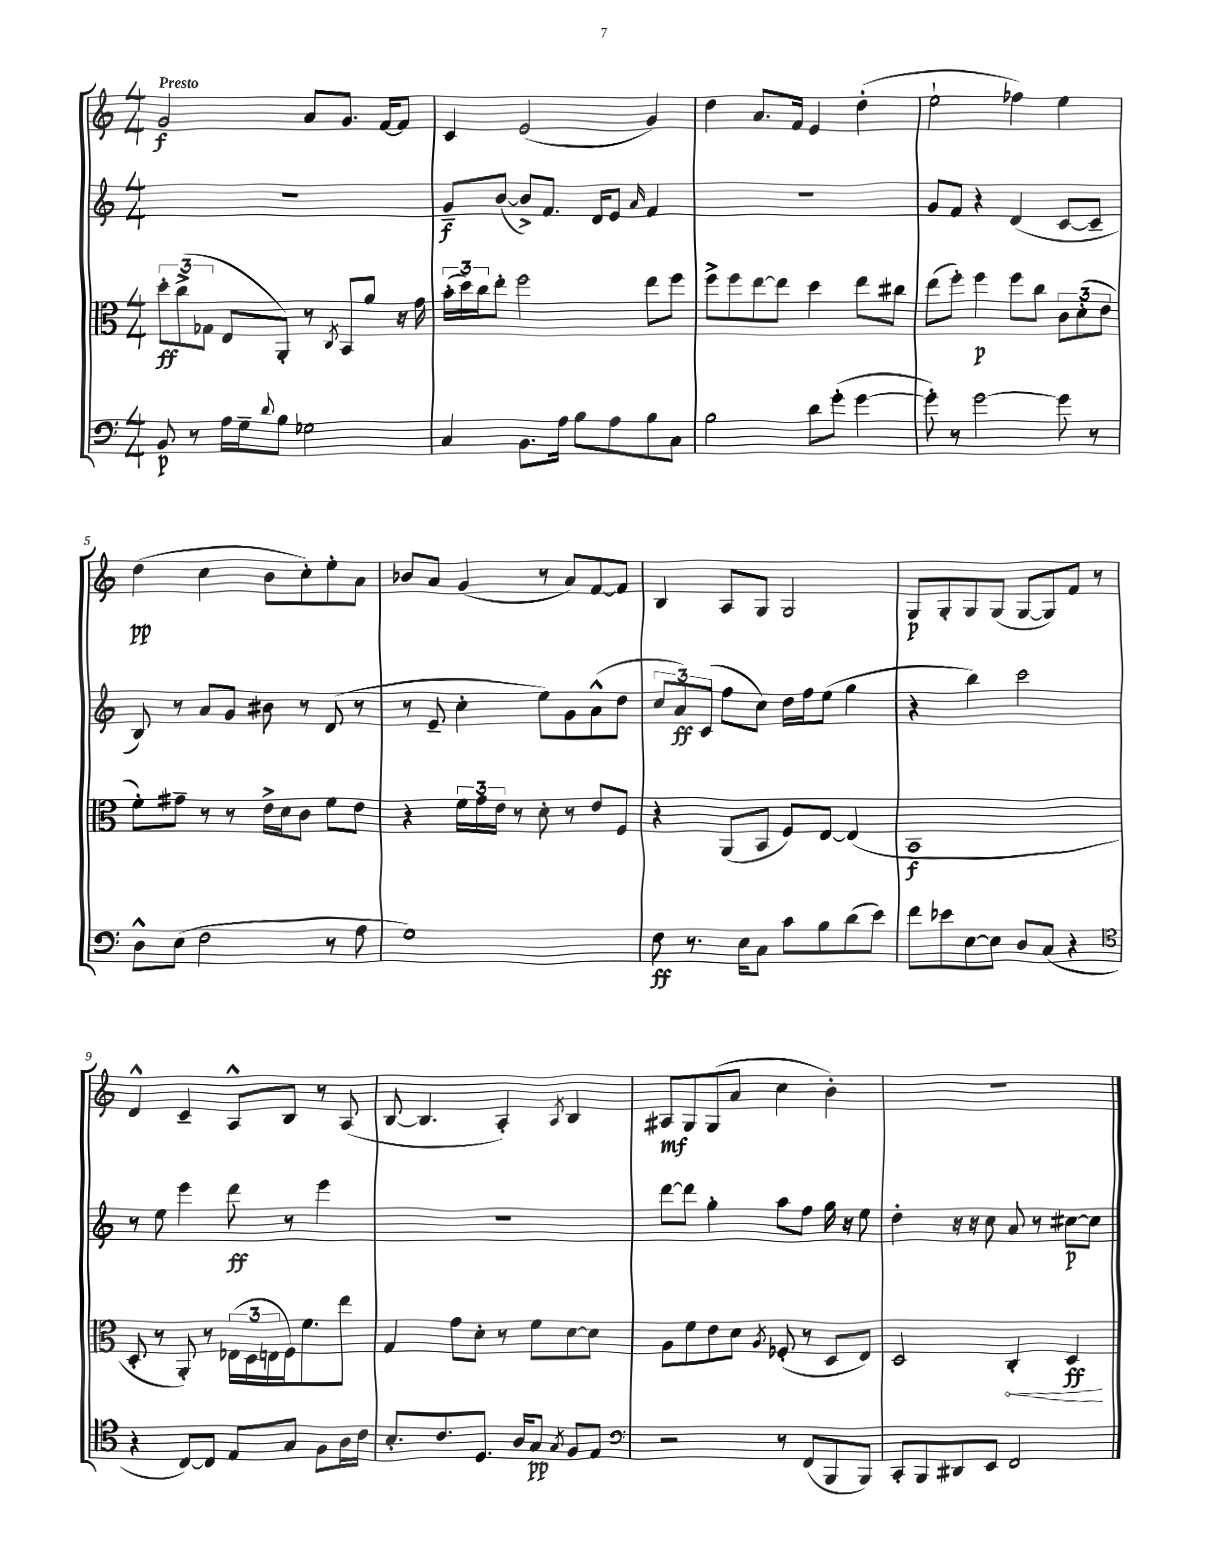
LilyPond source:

<<
\new StaffGroup <<
\new Staff = "s0" {
    \clef treble \key c \major \numericTimeSignature \time 4/4 \tempo "Presto"
    g'2\f a'8 g'8. f'16~ f'8 |
    c'4 e'2( g'4) |
    d''4 a'8. f'16 e'4 d''4-.( |
    e''2-! fes''4) e''4 |
    d''4\pp( c''4 b'8 c''8-.) e''8-. a'8 |
    bes'8 a'8 g'4( r8 a'8) f'8~ f'8 |
    b4 a8 g8 g2 |
    g8\p g8-. g8 g8( g8~ g8) f'8 r8 |
    d'4-^ c'4-- a8-^ b8 r8 a8( |
    b8~ b4. a4-.) \acciaccatura { a8 } b4 |
    ais8\mf g8 g8( a'8 c''4 b'4-.) |
    R1 \bar "|." |
}
\new Staff = "s1" {
    \clef treble \key c \major \numericTimeSignature \time 4/4
    R1 |
    g'8--\f b'8~( b'8->) f'8. d'16 e'8 \grace { a'16 } f'4 |
    R1 |
    g'8 f'8 r4 d'4( c'8~ c'8-- |
    b8) r8 a'8 g'8 bis'8 r8 d'8( r8 |
    r8 e'8-- c''4-. e''8) g'8 a'8-^( d''8 |
    \tuplet 3/2 { c''8 a'8\ff) c'8( } f''8 c''8) d''16 f''16 e''8( g''4 |
    r4 b''4) c'''2 |
    r8 e''8 e'''4 d'''8\ff r8 e'''4 |
    R1 |
    d'''8~ d'''8 g''4-. a''8 f''8 g''16 r16 e''8 |
    d''4-. r16 r16 c''8 a'8 r8 cis''8~\p cis''8 \bar "|." |
}
\new Staff = "s2" {
    \clef alto \key c \major \numericTimeSignature \time 4/4
    \tuplet 3/2 { d''8-.\ff c''8->( ges8 } e8 a,8-.) r8 \acciaccatura { c8 } b,8 a'8 r16 g'16 |
    \tuplet 3/2 { b'16-.( d''16) c''16 } e''8-. f''2 e''8 f''8 |
    f''8-> f''8 e''8~ e''8 d''4 e''8 cis''8 |
    e''8( f''8-.) f''4\p f''8 c''8 \tuplet 3/2 { c'8 d'8-.( e'8 } |
    f'8-.) gis'8-- r8 r8 e'16-> d'16 c'8 f'8 e'8 |
    r4 \tuplet 3/2 { f'16 g'16 e'16 } r8 d'8-. r8 e'8 f8 |
    r4 a,8( b,8 f8) e8~ e4( |
    b,1\f |
    d8-. r8 a,8-.) r8 \tuplet 3/2 { ees16( d16 e16 } f16) f'8. e''8 |
    g4 g'8 d'8-. r8 f'8 d'8~ d'8 |
    a8 f'8 e'8 d'8 \acciaccatura { a8 } fes8-.( r8 d8 e8) |
    d2 \once \override Hairpin.circled-tip = ##t c4-.\< d4\ff\! \bar "|." |
}
\new Staff = "s3" {
    \clef bass \key c \major \numericTimeSignature \time 4/4
    b,8\p r8 a16 g16-- \appoggiatura { d'8 } b8 ges2 |
    c4 b,8. a16 b8 a8 b8 c8 |
    b2 d'8 g'8-.( g'4~ |
    g'8-.) r8 g'2~ g'8 r8 |
    d8-^ e8( f2 r8 a8 |
    g1) |
    f8\ff r8. e16 c8 c'8 b8 d'8( e'8) |
    f'8 ees'8 e8~ e8 d8 c8( r4 |
    \clef tenor r4 c8~) c8 e8 g8 f8 a16 c'16 |
    b8.-. c'8. d8. a16 g8\pp \acciaccatura { g8 } f8 e8 |
    \clef bass r2 r8 f,8( b,,8 b,,8) |
    c,8-. b,,8 dis,8 e,8 f,2 \bar "|." |
}
>>
>>
